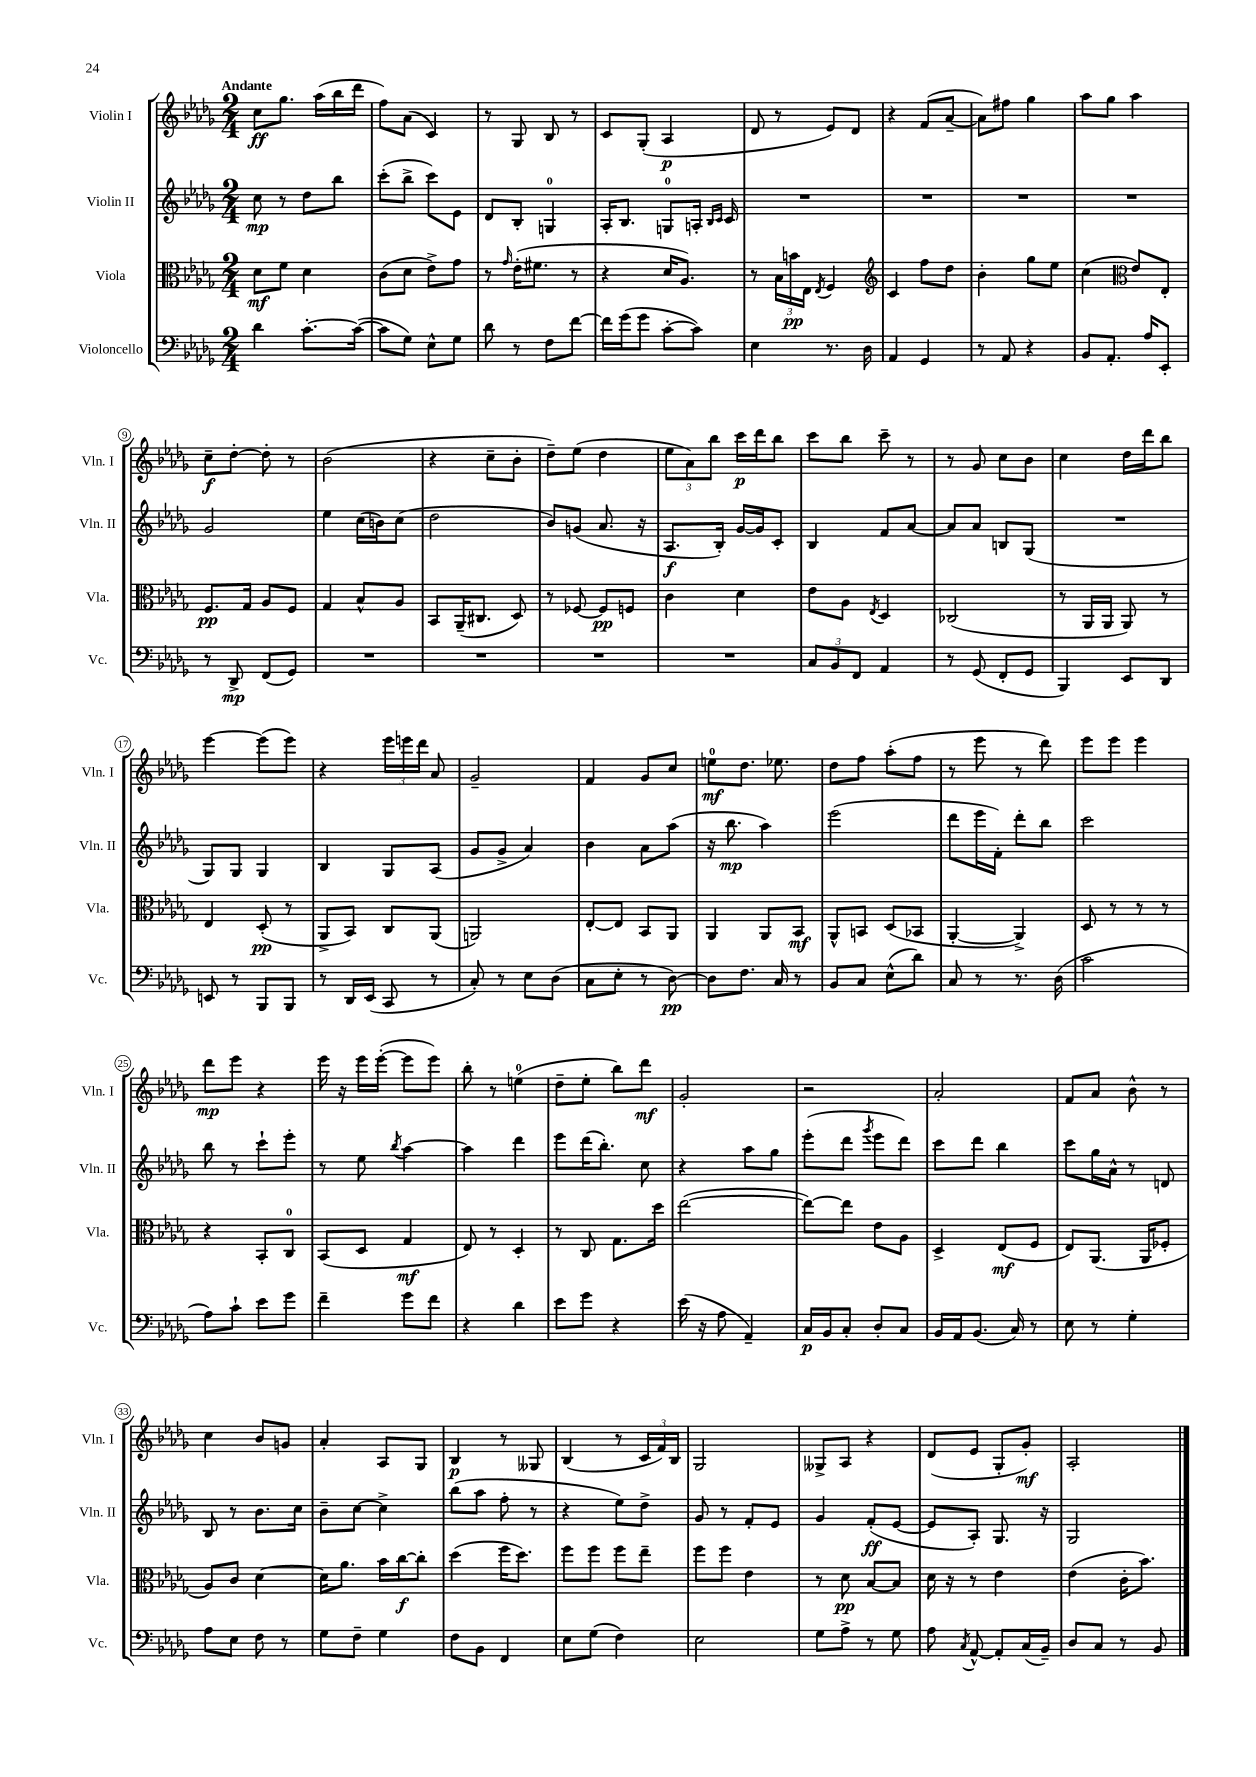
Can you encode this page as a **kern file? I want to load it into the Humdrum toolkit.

**kern	**kern	**kern	**kern
*staff4	*staff3	*staff2	*staff1
*clefF4	*clefC3	*clefG2	*clefG2
*k[b-e-a-d-g-]	*k[b-e-a-d-g-]	*k[b-e-a-d-g-]	*k[b-e-a-d-g-]
*M2/4	*M2/4	*M2/4	*M2/4
4d-	8d-	8cc	8cc
.	8f	8r	8.gg-
[8.c'	4d-	8dd-	.
.	.	.	(16aa-
.	.	8bb-	16bb-
(16c_	.	.	16ddd-
=	=	=	=
8c]	(8c	(8ccc'	8ff)
8G-)	8d-	8bb-^	(8a-
8E-^^	8e-^)	8ccc)	4c)
8G-	8g-	8e-	.
=	=	=	=
8d-	8r	8d-	8r
.	16qqg-	.	.
8r	(16e-'	8B-'	8G-
.	8.f#	.	.
8F	.	4G	8B-
[8f	8r	.	8r
=	=	=	=
16f]	4r	16A-'	8c
(16g-	.	8.B-	.
8g-	.	.	(8G-'
[8c'	16d-	8G	4A-
.	8.A-)	.	.
8c])	.	16A'	.
.	.	16qqB-	.
.	.	16qqc	.
.	.	16c	.
=	=	=	=
4E-	8r	2r	8d-
.	24B-	.	8r
.	24b	.	.
.	24E-	.	.
.	8qE-	.	.
8.r	4F	.	8e-)
.	.	.	8d-
16D-	.	.	.
=	=	=	=
*	*clefG2	*	*
4AA-	4c	2r	4r
4GG-	8ff	.	(8f
.	8dd-	.	[8a-~
=	=	=	=
8r	4b-'	2r	8a-])
8AA-	.	.	8ff#
4r	8gg-	.	4gg-
.	8ee-	.	.
=	=	=	=
8BB-	(4cc	2r	8aa-
8.AA-'	.	.	8gg-
*	*clefC3	*	*
.	8e-)	.	4aa-
16A-	.	.	.
8EE-'	8E-'	.	.
=	=	=	=
8r	8.F	2g-	8cc~
8DD-^	.	.	[8dd-'
.	16G-	.	.
(8FF	8A-	.	8dd-']
8GG-)	8F	.	8r
=	=	=	=
2r	4G-	4ee-	(2b-
.	8B-^^	(16cc	.
.	.	16b)	.
.	8A-	(8cc	.
=	=	=	=
2r	8BB-	2dd-	4r
.	(16AA-~	.	.
.	8.C#	.	.
.	.	.	8cc~
.	8D-)	.	8b-'
=	=	=	=
2r	8r	8b-)	8dd-~)
.	[8F-	(8g	(8ee-
.	8F-]	8.a-	4dd-
.	8F	.	.
.	.	16r	.
=	=	=	=
2r	4c	8.A-	12ee-
.	.	.	12a-)
.	.	.	12bb-
.	.	16B-')	.
.	4d-	[16g-	16ccc
.	.	16g-]	16ddd-
.	.	8c'	8bb-
=	=	=	=
12C	8e-	4B-	8ccc
12BB-	.	.	.
.	8A-	.	8bb-
12FF	.	.	.
.	8qE-	.	.
4AA-	4D-	8f	8ccc~
.	.	[8a-	8r
=	=	=	=
8r	(2C-	8a-]	8r
(8GG-	.	8a-	8g-
8FF'	.	8B	8cc
8GG-	.	(8G-	8b-
=	=	=	=
4BBB-)	8r	2r	4cc
.	16AA-	.	.
.	16AA-	.	.
8EE-	8AA-)	.	16dd-
.	.	.	16ddd-
8DD-	8r	.	8bb-
=	=	=	=
8EE	4E-	8G-)	[4eee-
8r	.	8G-	.
8BBB-	(8D-'	4G-	(8eee-]
8BBB-	8r	.	8eee-)
=	=	=	=
8r	8AA-^	4B-	4r
16DD-	8BB-)	.	.
(16EE-	.	.	.
8CC	8C	8G-	24eee-
.	.	.	24eee
.	.	.	24ddd-
8r	(8AA-	(8A-	8a-
=	=	=	=
8C')	2AA)	8g-	2g-~
8r	.	8g-^	.
8E-	.	4a-)	.
(8D-	.	.	.
=	=	=	=
8C	[8E-'	4b-	4f
8E-'	8E-]	.	.
8r	8BB-	8a-	8g-
[8D-)	8AA-	(8aa-	8cc
=	=	=	=
8D-]	4AA-	16r	8ee
.	.	8.bb-	.
8.F	.	.	8.dd-
.	8AA-	4aa-)	.
16C	.	.	8.ee-
8r	8BB-	.	.
=	=	=	=
8BB-	8AA-^^	(2eee-	8dd-
8C	8BB	.	8ff
(8E-^^	(8D-	.	(8aa-'
8d-)	8BB-	.	8ff
=	=	=	=
8C	[4AA-'	8ddd-	8r
8r	.	16eee-	8eee-
.	.	16f')	.
8.r	4AA-^])	8ddd-'	8r
.	.	8bb-	8ddd-)
(16D-	.	.	.
=	=	=	=
2c	8D-	2ccc	8eee-
.	8r	.	8eee-
.	8r	.	4eee-
.	8r	.	.
=	=	=	=
8A-)	4r	8bb-	8ddd-
8c`	.	8r	8eee-
8e-	8BB-'	8ccc`	4r
8g-	8C	8eee-'	.
=	=	=	=
4f~	(8BB-	8r	16eee-
.	.	.	16r
.	8D-	8ee-	16eee-
.	.	.	([16eee-'
.	.	8qbb-	.
8g-	4G-	[4aa-	8eee-]
8f	.	.	8eee-)
=	=	=	=
4r	8E-)	4aa-]	8bb-'
.	8r	.	8r
4d-	4D-'	4ddd-	(4ee
=	=	=	=
8e-	8r	8eee-	8dd-~
8g-	8C	(16ddd-	8ee-'
.	.	8.bb-')	.
4r	8.G-	.	8bb-)
.	.	8cc	8ddd-
.	16dd-	.	.
=	=	=	=
(16e-	([2ee-	4r	2g-'
16r	.	.	.
8A-	.	.	.
4AA-~)	.	8aa-	.
.	.	8gg-	.
=	=	=	=
16C	8ee-_)	(8eee-'	2r
16BB-	.	.	.
8C'	8ee-]	8ddd-	.
.	.	8qggg-	.
8D-'	8e-	8eee-	.
8C	8A-	8ddd-)	.
=	=	=	=
16BB-	4D-^	8ccc	2a-'
16AA-	.	.	.
(8.BB-	.	8ddd-	.
.	(8E-	4bb-	.
16C)	.	.	.
8r	8F	.	.
=	=	=	=
8E-	8E-)	8ccc	8f
8r	(8.AA-	16gg-	8a-
.	.	16a-^^	.
4G-'	.	8r	8b-^^
.	16AA-	.	.
.	8F-'	8d	8r
=	=	=	=
8A-	8A-)	8B-	4cc
8E-	8c	8r	.
8F	[4d-	8.b-	8b-
8r	.	.	8g
.	.	16cc	.
=	=	=	=
8G-	16d-]	8b-~	4a-'
.	8.a-	.	.
8F~	.	[8cc	.
4G-	16b-	4cc^]	8A-
.	[16cc	.	.
.	8cc']	.	8G-
=	=	=	=
8F	(4dd-	(8bb-	4B-
8BB-	.	8aa-	.
4FF	16ff	8ff'	8r
.	8.dd-)	.	.
.	.	8r	8G--
=	=	=	=
8E-	8ff	4r	(4B-
(8G-	8ff	.	.
4F)	8ff	8ee-)	8r
.	8ee-~	8dd-^	24c
.	.	.	24f)
.	.	.	24B-
=	=	=	=
2E-	8ff	8g-	2G-
.	8ff	8r	.
.	4e-	8f'	.
.	.	8e-	.
=	=	=	=
8G-	8r	4g-	8G--^
8A-^	8d-	.	8A-
8r	[8B-	(8f'	4r
8G-	8B-]	[8e-	.
=	=	=	=
8A-	16d-	8e-]	(8d-
.	16r	.	.
8qC	.	.	.
[8AA-^^	8r	8A-')	8e-
8AA-']	4e-	8.G-	8G-'
(16C	.	.	8g-')
16BB-~)	.	16r	.
=	=	=	=
8D-	(4e-	2G-	2A-'
8C	.	.	.
8r	16c'	.	.
.	8.b-)	.	.
8BB-	.	.	.
==	==	==	==
*-	*-	*-	*-
